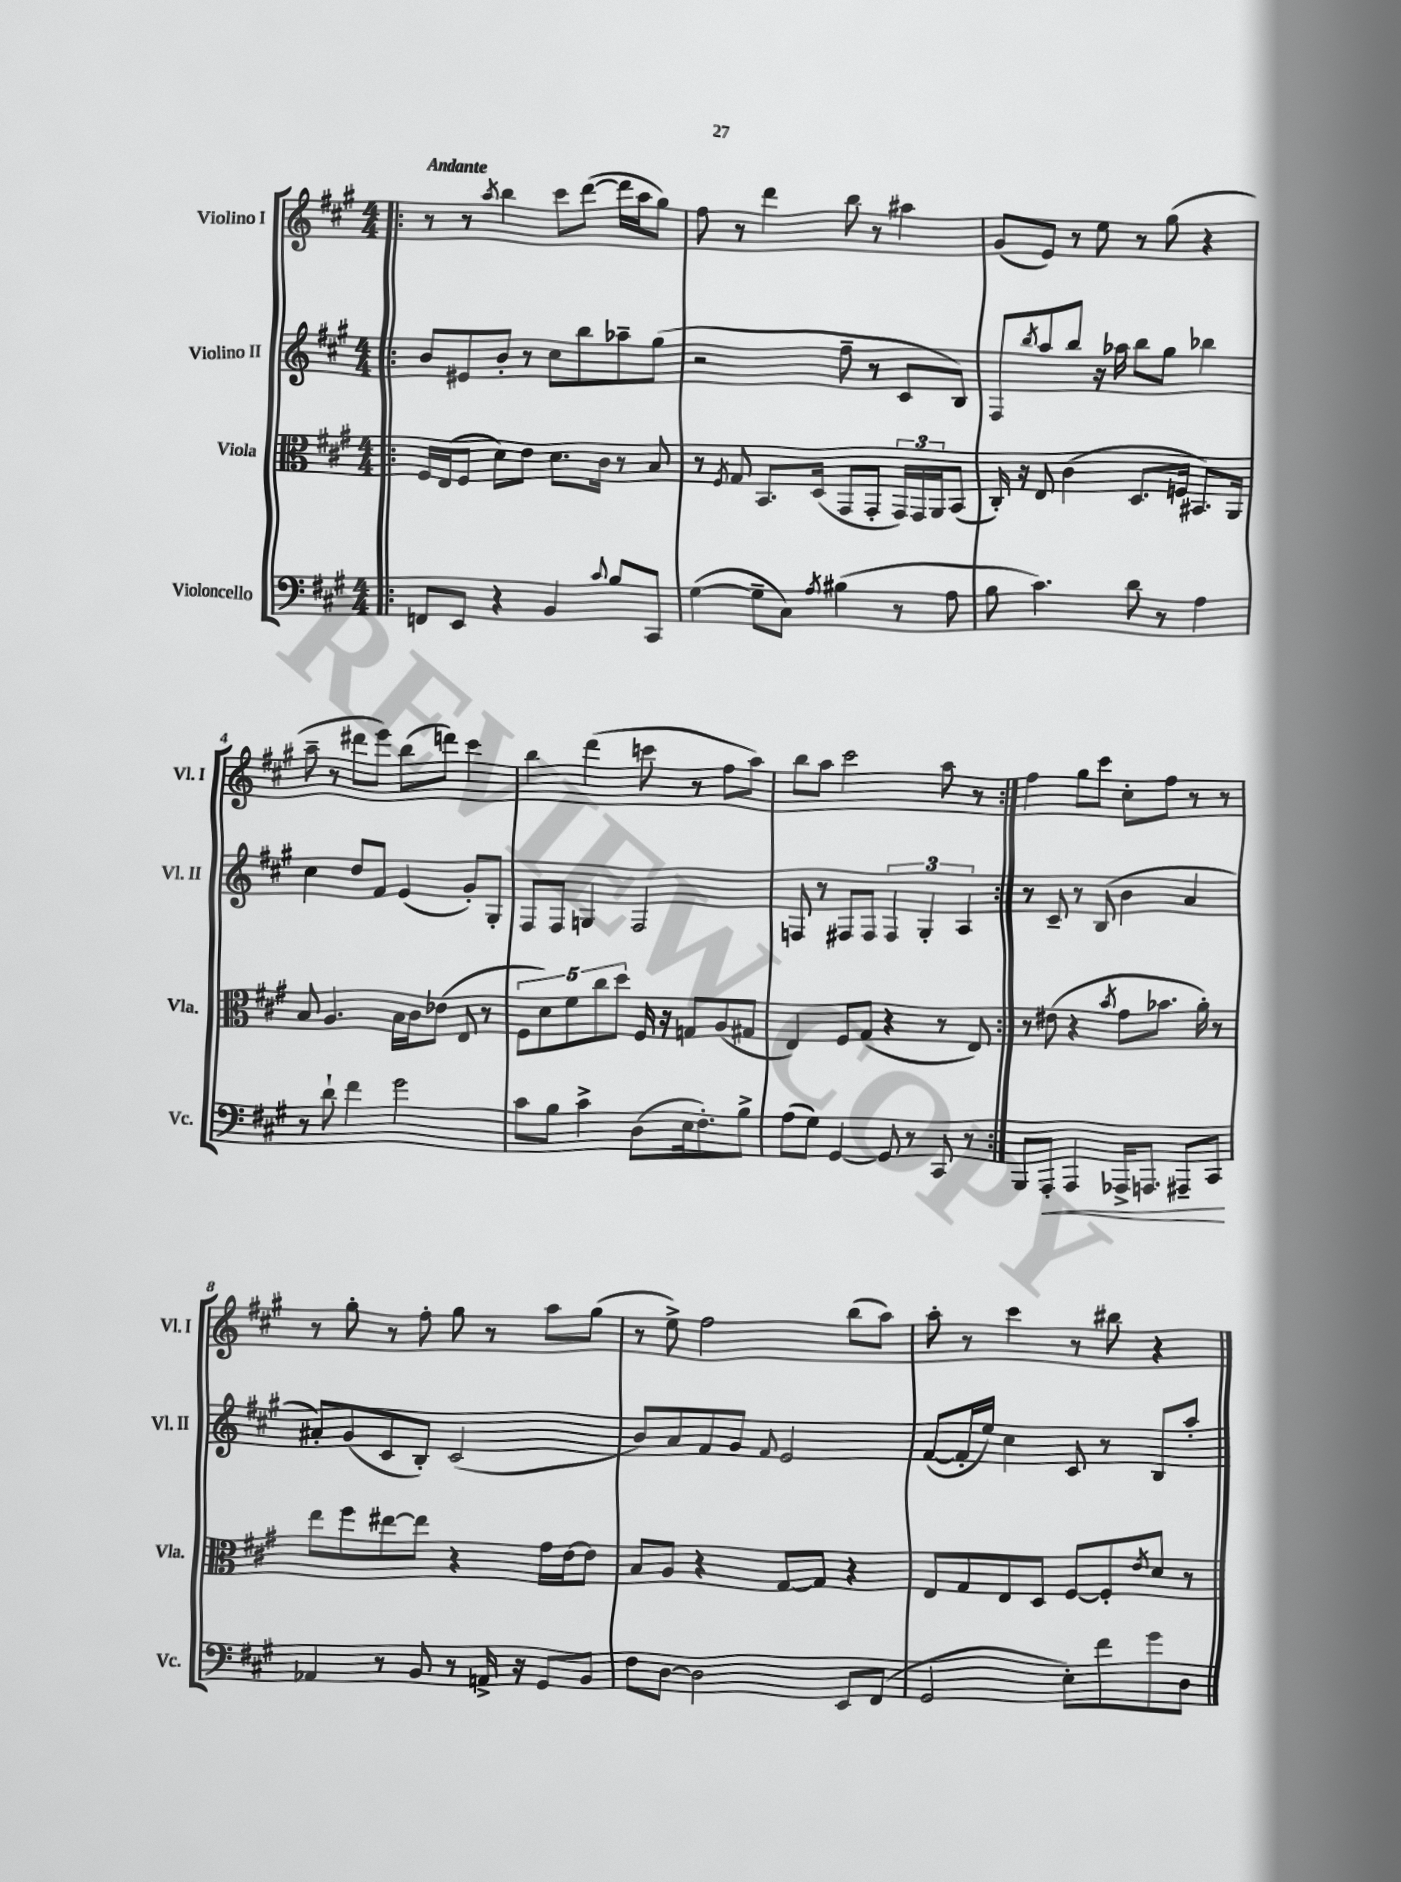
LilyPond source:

<<
\new StaffGroup <<
\new Staff = "s0" \with { instrumentName = "Violino I" shortInstrumentName = "Vl. I" } {
    \clef treble \key a \major \numericTimeSignature \time 4/4 \tempo "Andante"
    \repeat volta 2 { \bar ".|:" r8 r8 \acciaccatura { a''8 } b''4 cis'''8 d'''8~( d'''16 a''16 gis''8) |
    fis''8 r8 d'''4 b''8 r8 ais''4 |
    gis'8( e'8) r8 e''8 r8 gis''8( r4 |
    a''8-- r8 dis'''8 e'''8) b''8( d'''8) cis'''4 |
    b''4 d'''4( c'''8 r8 fis''8 a''8) |
    b''8 a''8 cis'''2 a''8 r8 | }
    fis''4 gis''8 cis'''8 cis''8-. fis''8 r8 r8 |
    r8 gis''8-. r8 fis''8-. gis''8 r8 a''8 gis''8( |
    r8 e''8->) fis''2 b''8( a''8) |
    a''8-. r8 cis'''4 r8 bis''8 r4 \bar "|." |
}
\new Staff = "s1" \with { instrumentName = "Violino II" shortInstrumentName = "Vl. II" } {
    \clef treble \key a \major \numericTimeSignature \time 4/4
    \repeat volta 2 { \bar ".|:" b'8 eis'8 b'8-. r8 cis''8 b''8 aes''8-- gis''8( |
    r2 fis''8-- r8 cis'8 b8) |
    fis8 \acciaccatura { b''8 } a''8 b''8 r16 aes''16 b''8 gis''8 bes''4 |
    cis''4 d''8 fis'8 e'4( gis'8-.) gis8-. |
    fis8 fis8 g4 fis2 |
    f8 r8 fis8 fis8 \tuplet 3/2 { fis4 gis4-. a4 } | }
    r8 cis'8-- r8 b8( b'4 a'4 |
    ais'8-.) gis'8( cis'8 b8-.) cis'2( |
    b'8) a'8 fis'8 gis'8 \appoggiatura { fis'8 } e'2 |
    fis'8~( fis'16-. e''16) cis''4 cis'8 r8 b8 a''8-. \bar "|." |
}
\new Staff = "s2" \with { instrumentName = "Viola" shortInstrumentName = "Vla." } {
    \clef alto \key a \major \numericTimeSignature \time 4/4
    \repeat volta 2 { \bar ".|:" fis16 e16( fis8 d'8) e'8 d'8. cis'16 r8 b8 |
    r8 \acciaccatura { fis8 } gis8 b,8. d16( gis,8 gis,8-. \tuplet 3/2 { gis,16) gis,16 a,16 } b,8( |
    cis16-.) r16 e8 cis'4( d8. f16 bis,8.) a,16 |
    b8 a4. b16 cis'16 ees'8( e8 r8 |
    \tuplet 5/4 { fis8 d'8) fis'8 cis''8 d''8 } fis16 r16 g8 a8( gis8 |
    e4) fis8 gis8( r4 r8 e8) | }
    r8 eis'8( r4 \acciaccatura { b'8 } gis'8 bes'8. a'16-.) r8 |
    e''8 fis''8 eis''8~ eis''8 r4 gis'16 e'16~ e'8 |
    b8 a8 r4 gis8~ gis8 r4 |
    e8 gis8 e8 d8 fis8~ fis8-. \acciaccatura { e'8 } d'8 r8 \bar "|." |
}
\new Staff = "s3" \with { instrumentName = "Violoncello" shortInstrumentName = "Vc." } {
    \clef bass \key a \major \numericTimeSignature \time 4/4
    \repeat volta 2 { \bar ".|:" f,8 e,8 r4 b,4 \appoggiatura { cis'8 } b8 cis,8 |
    gis4~( gis8-- cis8) \acciaccatura { a8 } bis4( r8 a8 |
    b8 cis'4.) d'8 r8 a4 |
    r8 d'8-! fis'4 gis'2 |
    cis'8 b8 cis'4-> d8( e16 fis8.-.) b8-> |
    a8( gis8) gis,4~ gis,8 r8 cis,8 r8 | }
    b,,8 a,,8-.\< a,,4 aes,,16-> a,,8. ais,,8-- cis,8\! |
    aes,4 r8 b,8 r8 a,16-> r16 gis,8 b,8 |
    fis8 d8~ d2 e,8 fis,8( |
    gis,2 e8-.) fis'8 gis'8 d8 \bar "|." |
}
>>
>>
